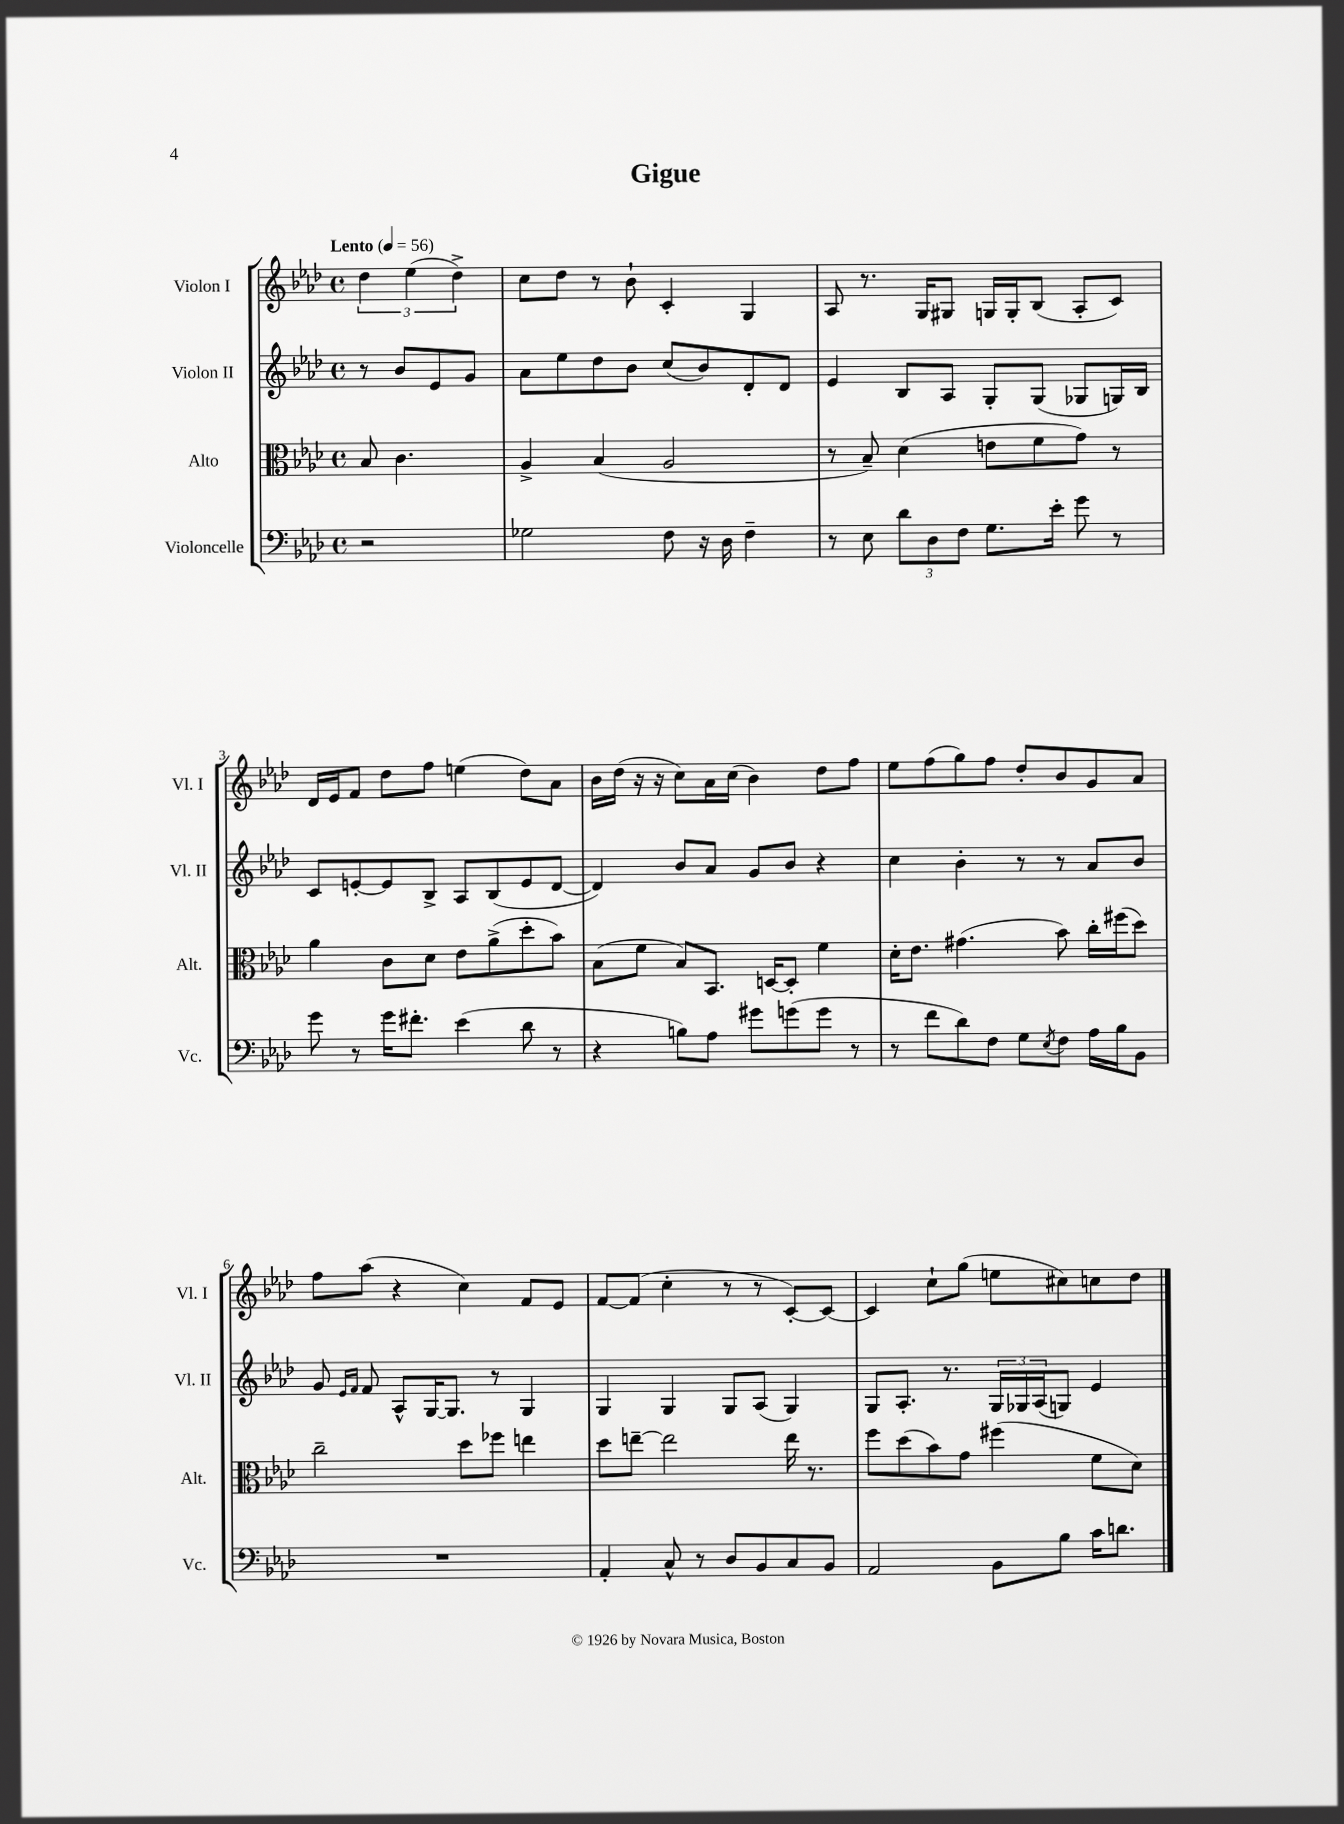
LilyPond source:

\header { title = "Gigue" }
<<
\new StaffGroup <<
\new Staff = "s0" \with { instrumentName = "Violon I" shortInstrumentName = "Vl. I" } {
    \clef treble \key aes \major \defaultTimeSignature \time 4/4 \partial 2 \tempo "Lento" 4 = 56
    \tuplet 3/2 { des''4 ees''4( des''4->) } |
    c''8 des''8 r8 bes'8-! c'4-. g4 |
    aes8 r8. g16 gis8 g16 g16-. bes8( aes8-. c'8) |
    des'16 ees'16 f'8 des''8 f''8 e''4( des''8) aes'8 |
    bes'16 des''16( r16 r16 c''8) aes'16 c''16( bes'4) des''8 f''8 |
    ees''8 f''8( g''8) f''8 des''8-. bes'8 g'8 aes'8 |
    f''8 aes''8( r4 c''4) f'8 ees'8 |
    f'8~ f'8( c''4-. r8 r8 c'8~-.) c'8~ |
    c'4 c''8-! g''8( e''8 cis''8) c''8 des''8 \bar "|." |
}
\new Staff = "s1" \with { instrumentName = "Violon II" shortInstrumentName = "Vl. II" } {
    \clef treble \key aes \major \defaultTimeSignature \time 4/4 \partial 2
    r8 bes'8 ees'8 g'8 |
    aes'8 ees''8 des''8 bes'8 c''8( bes'8) des'8-. des'8 |
    ees'4 bes8 aes8 g8-. g8( ges8 g16) bes16 |
    c'8 e'8~-. e'8 bes8-> aes8 bes8( e'8 des'8~ |
    des'4) bes'8 aes'8 g'8 bes'8 r4 |
    c''4 bes'4-. r8 r8 aes'8 bes'8 |
    g'8 \grace { ees'16 f'16 } f'8 aes8-^ g16~ g8. r8 g4 |
    g4 g4 g8 aes8( g4) |
    g8 aes8.-. r8. \tuplet 3/2 { g16 ges16 aes16( } g8) ees'4 \bar "|." |
}
\new Staff = "s2" \with { instrumentName = "Alto" shortInstrumentName = "Alt." } {
    \clef alto \key aes \major \defaultTimeSignature \time 4/4 \partial 2
    bes8 c'4. |
    aes4-> bes4( aes2 |
    r8 bes8--) des'4( e'8 f'8 g'8) r8 |
    aes'4 c'8 des'8 ees'8 aes'8->( des''8-. bes'8) |
    bes8( f'8 bes8) bes,8. d16~ d8-. f'4 |
    des'16-. ees'8. gis'4.( bes'8) c''16-. fis''16( des''8) |
    c''2-- des''8 fes''8 e''4 |
    des''8 e''8~-- e''2 e''16 r8. |
    f''8 des''8( bes'8) g'8 fis''4( f'8 des'8) \bar "|." |
}
\new Staff = "s3" \with { instrumentName = "Violoncelle" shortInstrumentName = "Vc." } {
    \clef bass \key aes \major \defaultTimeSignature \time 4/4 \partial 2
    r2 |
    ges2 f8 r16 des16 f4-- |
    r8 ees8 \tuplet 3/2 { des'8 des8 f8 } g8. ees'16-. g'8 r8 |
    g'8 r8 g'16 fis'8.-. ees'4( des'8 r8 |
    r4 b8) aes8 gis'8 g'8( g'8 r8 |
    r8 f'8 des'8) f8 g8 \acciaccatura { ees8 } f8 aes16 bes16 bes,8 |
    R1 |
    aes,4-. c8-^ r8 des8 bes,8 c8 bes,8 |
    aes,2 bes,8 bes8 c'16 d'8. \bar "|." |
}
>>
>>
